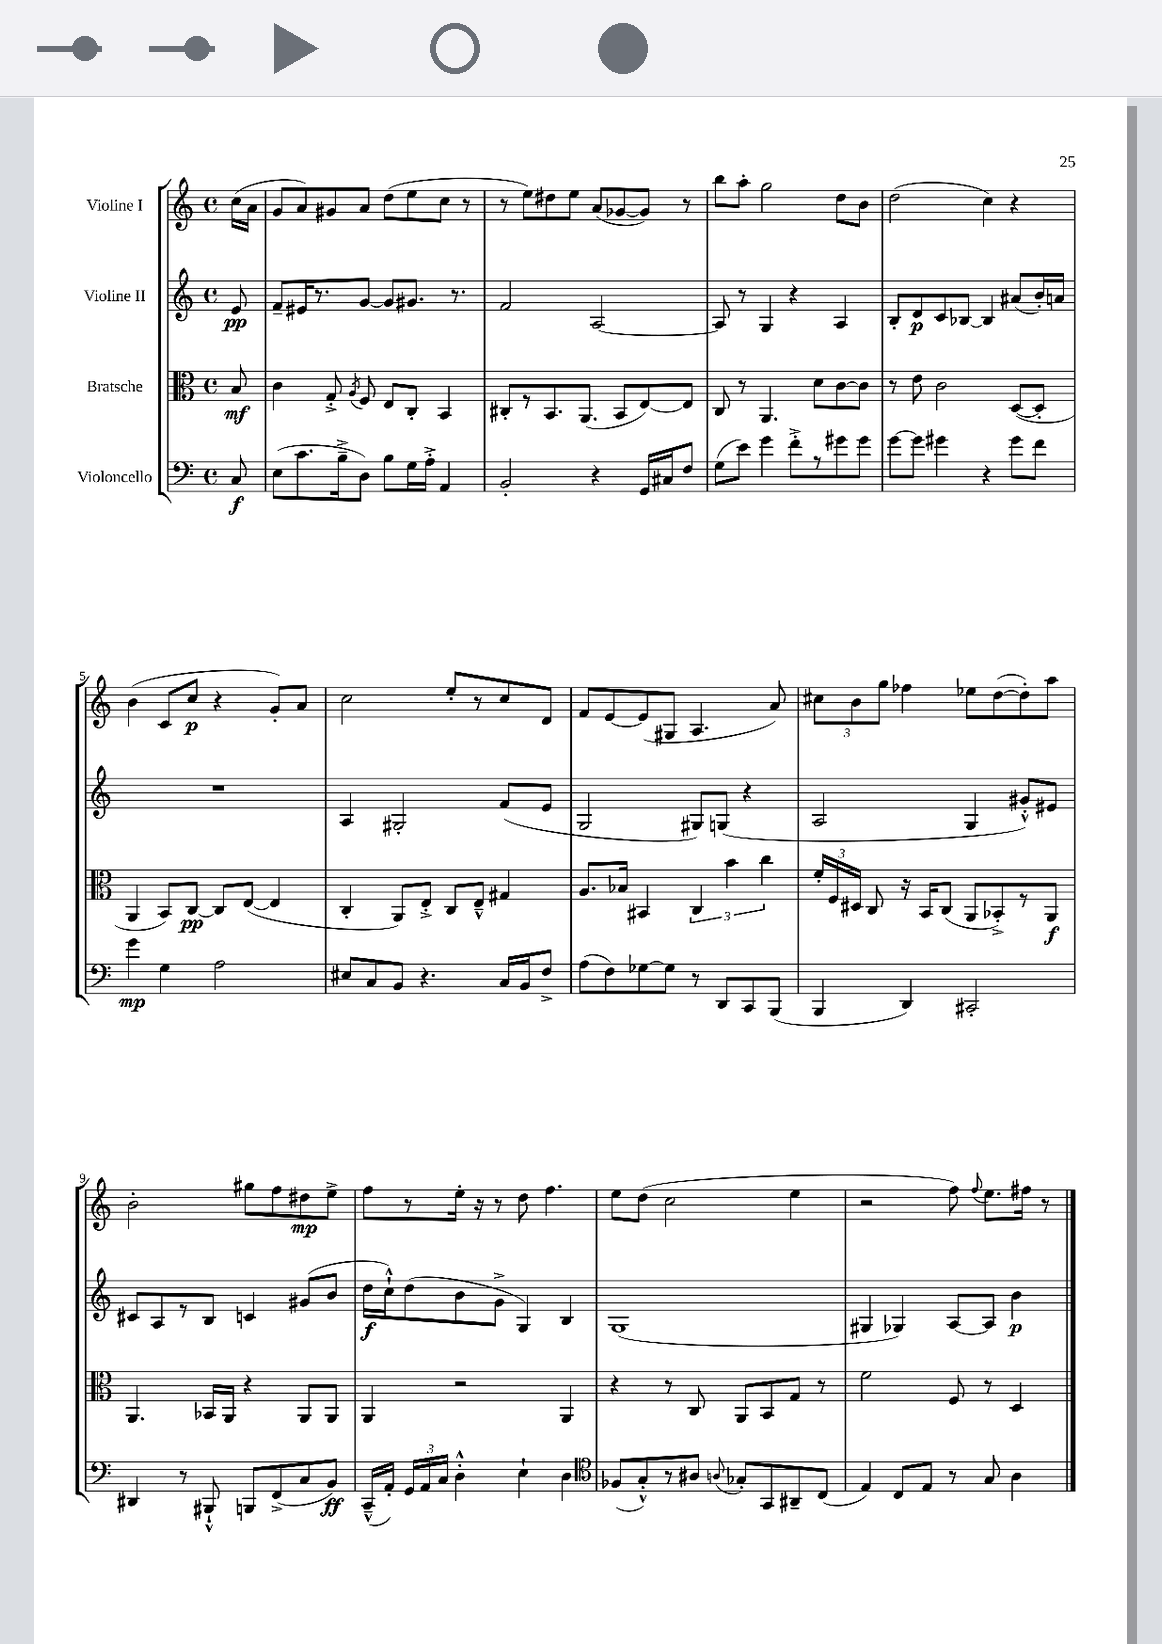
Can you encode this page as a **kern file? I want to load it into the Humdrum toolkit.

**kern	**dynam	**kern	**dynam	**kern	**dynam	**kern	**dynam
*part4	*part4	*part3	*part3	*part2	*part2	*part1	*part1
*staff4	*staff4	*staff3	*staff3	*staff2	*staff2	*staff1	*staff1
*I"Violoncello	*	*I"Bratsche	*	*I"Violine II	*	*I"Violine I	*
*clefF4	*	*clefC3	*	*clefG2	*	*clefG2	*
*k[]	*	*k[]	*	*k[]	*	*k[]	*
*M4/4	*	*M4/4	*	*M4/4	*	*M4/4	*
*met(c)	*	*met(c)	*	*met(c)	*	*met(c)	*
=	=	=	=	=	=	=	=
8C/	f	8B/	mf	8e/	pp	(16cc\LL	.
.	.	.	.	.	.	16a\JJ	.
=1	=1	=1	=1	=1	=1	=1	=1
(8E\L	.	4c\	.	8f~/L	.	8g/L	.
8.c\	.	.	.	16e#X/K	.	8a/)	.
.	.	.	.	8.r	.	.	.
.	.	8G'^/	.	.	.	8g#X/	.
16B~^\k	.	.	.	.	.	.	.
.	.	8qA/	.	.	.	.	.
8D\J)	.	8F/	.	[8g/J	.	8a/J	.
8B\L	.	8E/L	.	8g/L]	.	(8dd\L	.
16G\L	.	8C'/J	.	8.g#X/J	.	8ee\	.
16A'^\JJ	.	.	.	.	.	.	.
4AA/	.	4BB/	.	.	.	8cc\J	.
.	.	.	.	8.r	.	.	.
.	.	.	.	.	.	8r	.
=2	=2	=2	=2	=2	=2	=2	=2
2BB'/	.	8C#X'/L	.	2f/	.	8r	.
.	.	8r	.	.	.	8ee\L)	.
.	.	8.BB/	.	.	.	8dd#X\	.
.	.	.	.	.	.	8ee\J	.
.	.	(8.AA/J	.	.	.	.	.
4r	.	.	.	[2A/	.	(8a/L	.
.	.	8BB/L	.	.	.	[8g-X/	.
16GG/LL	.	[8E/)	.	.	.	8g-/J])	.
16C#X/J	.	.	.	.	.	.	.
8F/J	.	8E/J]	.	.	.	8r	.
=3	=3	=3	=3	=3	=3	=3	=3
(8G\L	.	8C/	.	8A/]	.	8bb\L	.
8e\J)	.	8r	.	8r	.	8aa'\J	.
4g\	.	4.AA/	.	4G/	.	2gg\	.
8f'^\L	.	.	.	4r	.	.	.
8r	.	8d\L	.	.	.	.	.
8g#X\	.	[8c\	.	4A/	.	8dd\L	.
8g#\J	.	8c\J]	.	.	.	8b\J	.
=4	=4	=4	=4	=4	=4	=4	=4
[8g\L	.	8r	.	8B'/L	.	(2dd\	.
8g\J]	.	8e\	.	8d/	p	.	.
4g#X\	.	2c\	.	8c/	.	.	.
.	.	.	.	[8B-X/J	.	.	.
4r	.	.	.	4B-/]	.	4cc\)	.
8g#\L	.	([8D/L	.	(8a#X/L	.	4r	.
8f\J	.	8D'/J]	.	16b'/L)	.	.	.
.	.	.	.	16an/JJ	.	.	.
!!LO:LB:g=z
=5	=5	=5	=5	=5	=5	=5	=5
4g\	mp	4AA/	.	1r	.	(4b\	.
4G\	.	8BB/L)	.	.	.	8c/L	.
.	.	[8C/J	pp	.	.	8cc/J	p
2A\	.	8C/L]	.	.	.	4r	.
.	.	([8E/J	.	.	.	.	.
.	.	4E/]	.	.	.	8g'/L)	.
.	.	.	.	.	.	8a/J	.
=6	=6	=6	=6	=6	=6	=6	=6
8E#X/L	.	4C'/	.	4A/	.	2cc\	.
8C/	.	.	.	.	.	.	.
8BB/J	.	8AA/L)	.	2G#X'/	.	.	.
4.r	.	8E'^/J	.	.	.	.	.
.	.	8C/L	.	.	.	8ee'/L	.
.	.	8E~^^/J	.	.	.	8r	.
16C/LL	.	4G#X/	.	(8f/L	.	8cc/	.
16BB/J	.	.	.	.	.	.	.
8F^/J	.	.	.	8e/J	.	8d/J	.
=7	=7	=7	=7	=7	=7	=7	=7
(8A\L	.	8.A/L	.	2G/	.	8f/L	.
8F\)	.	.	.	.	.	[8e/	.
.	.	16B-X/Jk	.	.	.	.	.
[8G-X\	.	4BB#X/	.	.	.	(8e/]	.
8G-\J]	.	.	.	.	.	8G#X/J	.
8r	.	6C/	.	8G#X/L)	.	4.A/	.
8DD/L	.	.	.	(8Gn/J	.	.	.
.	.	6b\	.	.	.	.	.
8CC/	.	.	.	4r	.	.	.
.	.	6cc\	.	.	.	.	.
(8BBB/J	.	.	.	.	.	8a/)	.
=8	=8	=8	=8	=8	=8	=8	=8
4BBB/	.	24f'/LL	.	2A/	.	12cc#X\L	.
.	.	24F/	.	.	.	.	.
.	.	24D#X/JJ	.	.	.	12b\	.
.	.	8C/	.	.	.	.	.
.	.	.	.	.	.	12gg\J	.
4DD/)	.	16r	.	.	.	4ff-X\	.
.	.	16BB/KL	.	.	.	.	.
.	.	(8C/J	.	.	.	.	.
2CC#X'/	.	8AA/L	.	4G/	.	8ee-X\L	.
.	.	8BB-X'^/)	.	.	.	([8dd\	.
.	.	8r	.	8g#X'^^/L)	.	8dd'\])	.
.	.	8AA/J	f	8e#X/J	.	8aa\J	.
!!LO:LB:g=z
=9	=9	=9	=9	=9	=9	=9	=9
4DD#X/	.	4.AA/	.	8c#X/L	.	2b'\	.
.	.	.	.	8A/	.	.	.
8r	.	.	.	8r	.	.	.
8BBB#X`^^/	.	16BB-X/LL	.	8B/J	.	.	.
.	.	16AA/JJ	.	.	.	.	.
8BBBn/L	.	4r	.	4cn/	.	8gg#X\L	.
(8FF^/	.	.	.	.	.	8ff\	.
8C/	.	8AA/L	.	(8g#X/L	.	8dd#X\	mp
8BB/J)	ff	8AA/J	.	8b/J	.	8ee^\J	.
=10	=10	=10	=10	=10	=10	=10	=10
(16CC~^^/LL	.	4AA/	.	16dd\LL	f	8ff\L	.
16AA'/JJ)	.	.	.	16cc`^^\J)	.	.	.
24GG/LL	.	.	.	(8dd\	.	8r	.
24AA/	.	.	.	.	.	.	.
24C/JJ	.	.	.	.	.	.	.
4D'^^\	.	2r	.	8b\	.	16ee'\Jk	.
.	.	.	.	.	.	16r	.
.	.	.	.	8g^\J	.	8r	.
4E`\	.	.	.	4G/)	.	8dd\	.
.	.	.	.	.	.	4.ff\	.
4D\	.	4AA/	.	4B/	.	.	.
=11	=11	=11	=11	=11	=11	=11	=11
*clefC4	*	*	*	*	*	*	*
(8F-X/L	.	4r	.	(1G	.	8ee\L	.
8G'^^/)	.	.	.	.	.	(8dd\J	.
8r	.	8r	.	.	.	2cc\	.
8A#X/J	.	8C/	.	.	.	.	.
8qqAn/	.	.	.	.	.	.	.
8G-X'/L	.	8AA/L	.	.	.	.	.
8GG/	.	8BB/	.	.	.	.	.
8AA#X~/	.	8G/J	.	.	.	4ee\	.
(8C/J	.	8r	.	.	.	.	.
=12	=12	=12	=12	=12	=12	=12	=12
4E/)	.	2f\	.	4G#X/	.	2r	.
8C/L	.	.	.	4G-X/)	.	.	.
8E/J	.	.	.	.	.	.	.
8r	.	8F/	.	[8A/L	.	8ff\)	.
.	.	.	.	.	.	8qqff/	.
8G/	.	8r	.	8A/J]	.	8.ee\L	.
4A\	.	4D/	.	4b\	p	.	.
.	.	.	.	.	.	16ff#X\Jk	.
.	.	.	.	.	.	8r	.
==	==	==	==	==	==	==	==
*-	*-	*-	*-	*-	*-	*-	*-
